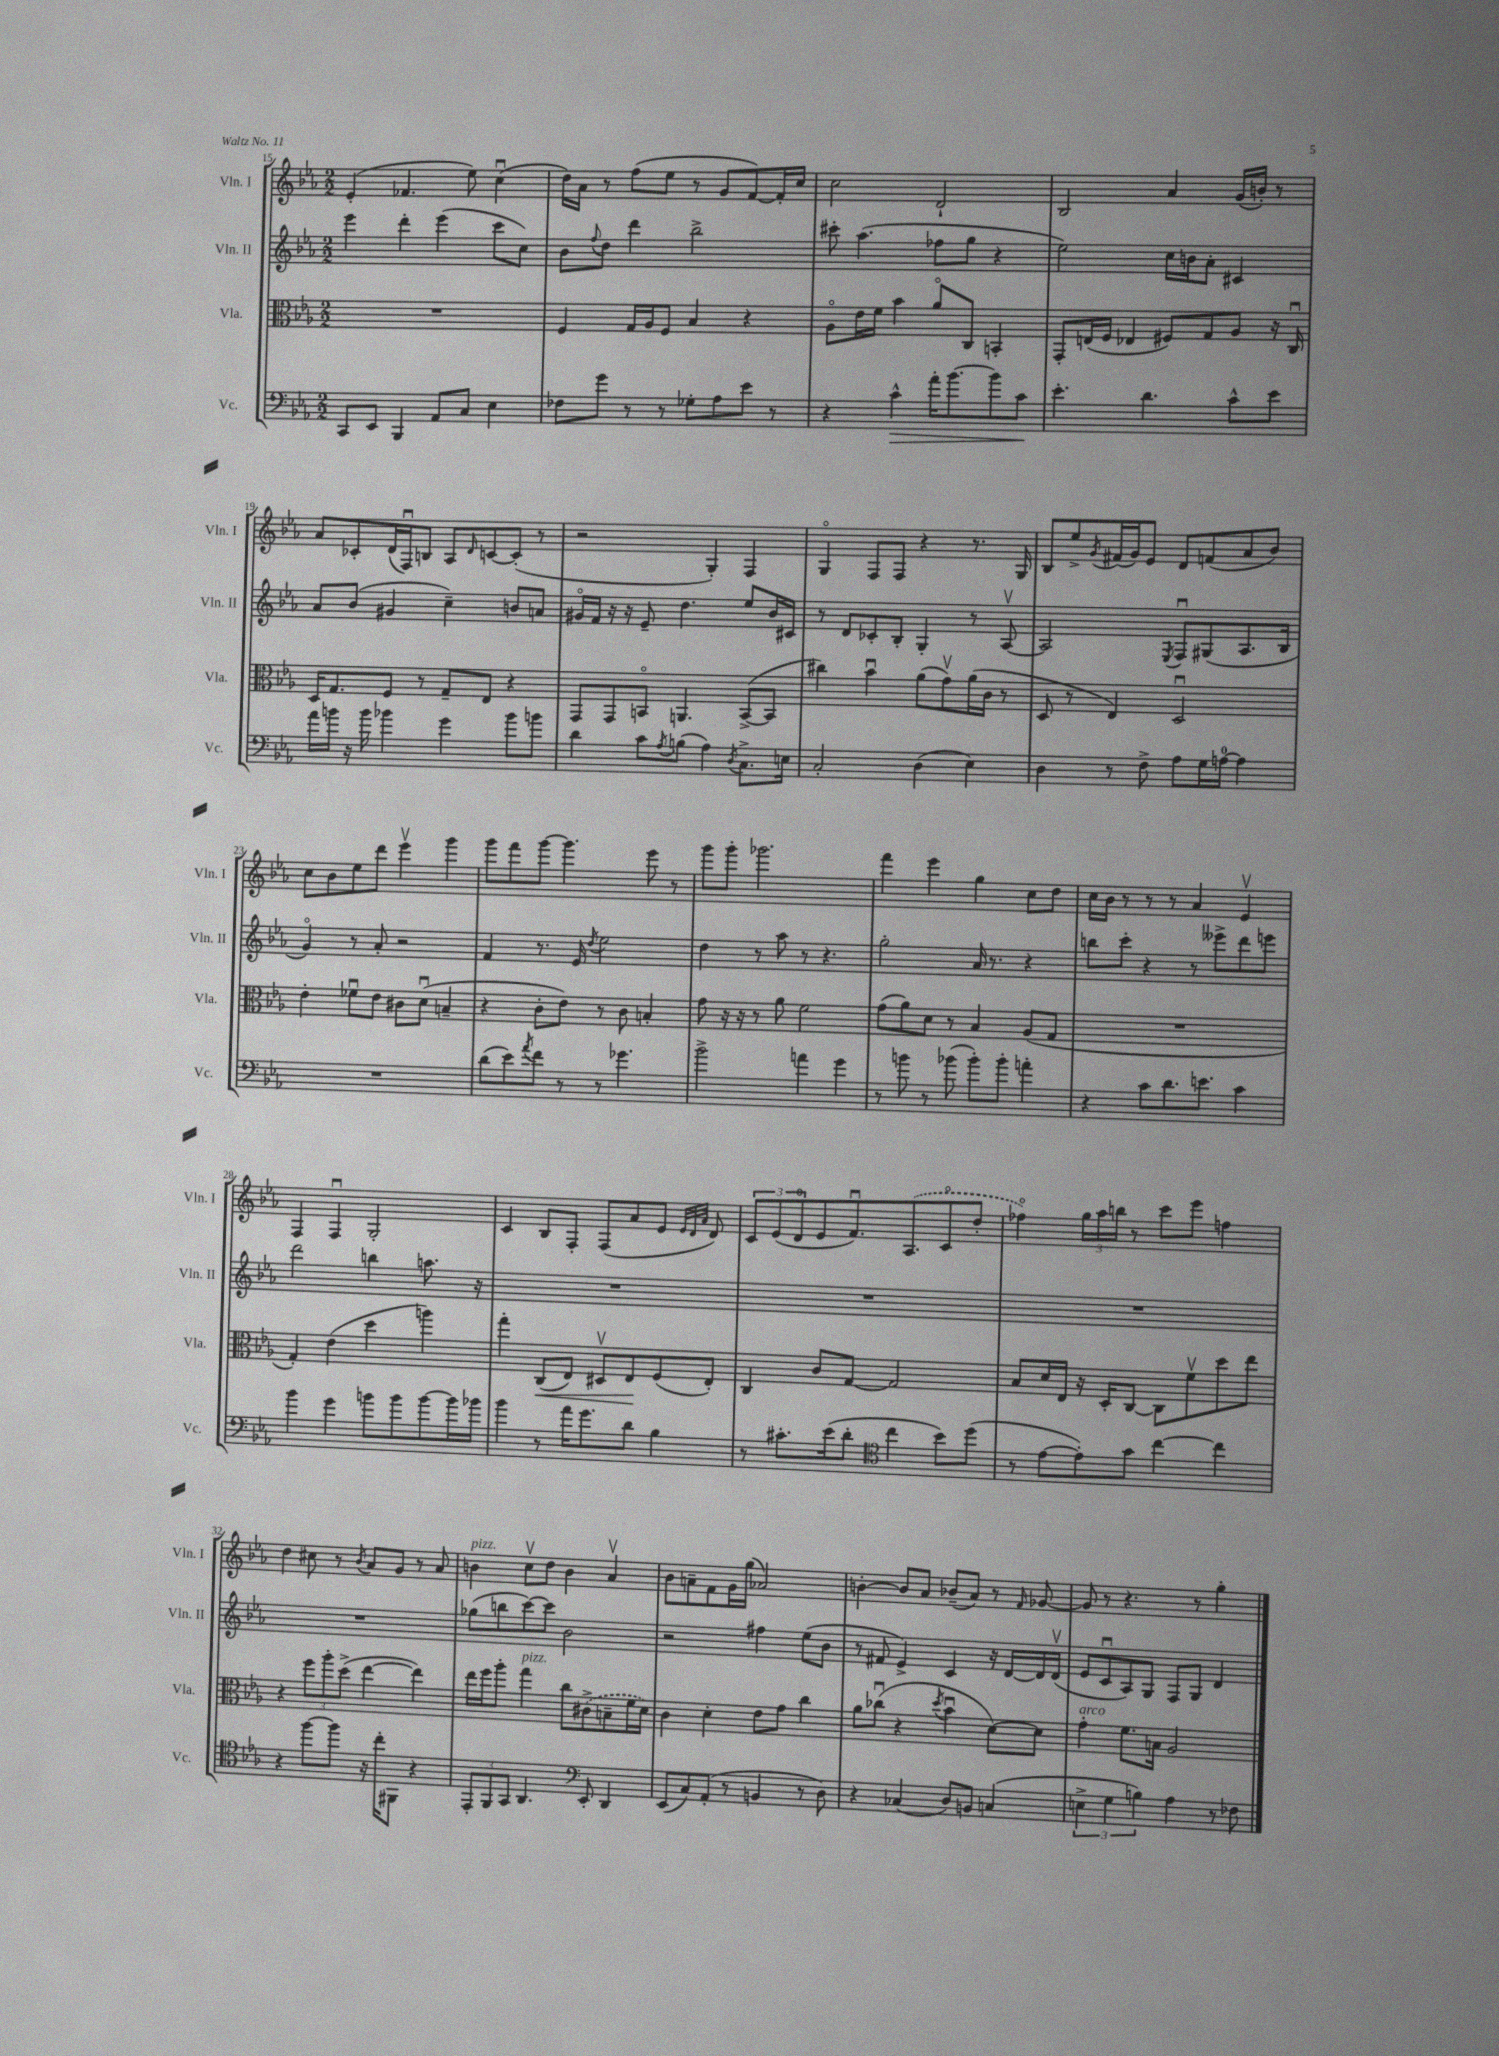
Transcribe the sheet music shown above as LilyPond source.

<<
\new StaffGroup <<
\new Staff = "s0" \with { instrumentName = "Vln. I" shortInstrumentName = "Vln. I" } {
    \clef treble \key ees \major \numericTimeSignature \time 2/2
    ees'4-.( fes'4. ees''8) c''4\downbow( |
    d''16) aes'16 r8 f''8( ees''8 r8 g'8 f'8~) f'16-. c''16 |
    c''2 d'2-! |
    bes2 aes'4 g'16( b'16-.) r8 |
    aes'8 ces'8-. d'16( f16\downbow) b8 aes8 \grace { d'16 } c'8~ c'8-.( r8 |
    r2 g4-.) f4 |
    g4\flageolet f8 f8 r4 r8. g16 |
    bes8 ees''8-> \acciaccatura { g'8 } fis'16( g'16) ees'8 d'8 f'8( aes'8 bes'8) |
    c''8 bes'8 ees''8 d'''8 ees'''4\upbow g'''4 |
    g'''8 f'''8 g'''8~ g'''4. ees'''8 r8 |
    g'''8 g'''8-. ges'''2. |
    f'''4 ees'''4 g''4 c''8 d''8 |
    c''16 bes'16 r8 r8 r8 aes'4 ees'4\upbow |
    f4 f4\downbow g2-. |
    c'4 bes8 f8-. f8( aes'8 ees'8 \grace { ees'32 d'32 aes'32 } d'8) |
    \tuplet 3/2 { c'8 ees'8( d'8-0 } ees'8 f'8.\downbow) \once \slurDashed aes8.( c'8\flageolet d''8-. |
    fes''4\flageolet) \tuplet 3/2 { g''16 aes''16 b''16 } r8 c'''8 ees'''8 f''4 |
    d''4 cis''8 r8 \acciaccatura { bes'8 } aes'8 g'8 r8 aes'8 |
    b'4^\markup { \italic "pizz." } c''8\upbow d''8 b'4 aes'4\upbow |
    bes'8 a'8-- f'8 g'16 g''16( aes'2) |
    b'4~-. b'8 aes'8 bes'8--( aes'8) r8 \grace { f'16 } ges'8~ |
    ges'8 r8 r4. r8 g''4-. \bar "|." |
}
\new Staff = "s1" \with { instrumentName = "Vln. II" shortInstrumentName = "Vln. II" } {
    \clef treble \key ees \major \numericTimeSignature \time 2/2
    ees'''4 d'''4-. ees'''4( c'''8 c''8) |
    bes'8 \appoggiatura { f''8 } d''8 d'''4 bes''2-> |
    cis'''8-. aes''4.( fes''8 g''8 r4 |
    ees''2) c''16 b'16 aes'8-. cis'4 |
    aes'8 bes'8( gis'4 c''4--) b'8 a'8 |
    gis'16\flageolet f'16 r16 r16 ees'8-- d''4. ees''8 bes'16 cis'16 |
    r8 d'8 ces'8-. bes8-. g4-. r8 aes8~\upbow |
    aes2 \acciaccatura { ees8 } f8\downbow gis8( aes8. bes16 |
    g'4\flageolet) r8 aes'8-. r2 |
    f'4 r8. ees'16 \acciaccatura { d''8 } ees''2 |
    d''4 r8 aes''8 r8 r4. |
    g''2-. aes'16 r8. r4 |
    b''8 c'''8-. r4 r8 eeses'''8-> d'''8 e'''8 |
    d'''2 b''4 a''8. r16 |
    R1 |
    R1 |
    R1 |
    R1 |
    ges''8( b''8 c'''8~) c'''8 bes'2 |
    r2 fis''4 ees''8( bes'8 |
    r8 fis'8 ees'4->) c'4 r16 d'16~ d'16 d'16\upbow( |
    ees'8 c'8\downbow aes8) g8 f8 g8 d'4 \bar "|." |
}
\new Staff = "s2" \with { instrumentName = "Vla." shortInstrumentName = "Vla." } {
    \clef alto \key ees \major \numericTimeSignature \time 2/2
    R1 |
    f4 g16 aes16 f8 bes4 r4 |
    aes8\flageolet ees'16 f'16 bes'4 aes'8\flageolet c8 b,4-. |
    g,8-. e16( f16 ees4 fis8) g8 aes8 r16 c16\downbow |
    d16 g8. f8 r8 g8-- ees8 r4 |
    g,8 g,8 b,8\flageolet a,4. b,8~->( b,8 |
    cis''4) bes'4\downbow aes'8( g'8\upbow) aes'16( c'16 r8 |
    d8 r8 ees4) d2\downbow |
    ees'4-. fes'8\downbow ees'8 cis'8 d'8\downbow( b4-- |
    r4 c'8-. ees'8) r8 c'8 b4-. |
    g'8 r16 r16 r8 aes'8 f'2 |
    g'8( aes'8) d'8 r8 bes4 aes8( g8 |
    R1 |
    g4-.) ees'4( d''4 a''4) |
    g''4-. c8\<( ees8) dis8\upbow ees8\! f8( ees8-.) |
    c4 c'8 g8~ g2 |
    bes8 d'16 ees16 r16 d16-. c8~ c8 f'8\upbow d''8 ees''8 |
    r4 \tuplet 3/2 { f''8 aes''8-. d''8->( } ees''4~ ees''4) |
    ees''16 f''16 aes''8-. g''4^\markup { \italic "pizz." } c''8 \once \slurDashed cis'8->( b8-- f'16 d'16) |
    c'4 d'4-. ees'8 g'8 c''4 |
    aes'8 ces''8\downbow( r4 \acciaccatura { d''8 } bes'4\downbow d'8~) d'8 |
    g'4-.^\markup { \italic "arco" } f'8. b16 aes2 \bar "|." |
}
\new Staff = "s3" \with { instrumentName = "Vc." shortInstrumentName = "Vc." } {
    \clef bass \key ees \major \numericTimeSignature \time 2/2
    c,8 ees,8 bes,,4 aes,8 c8 ees4 |
    fes8 g'8 r8 r8 ges8-. aes8 ees'8 r8 |
    r4 c'4-^\> aes'16-. bes'8.~ bes'8 c'8\! |
    ees'4.-. d'4. c'8-^ ees'8 |
    aes'16 b'16 r16 b'16 bes'4 g'4 bes'8 b'8 |
    d'4 c'8 \acciaccatura { aes8 } b8( aes4) \acciaccatura { d8 } c8.-> e16 |
    c2-. d4( ees4) |
    d4 r8 f8-> aes8 g16 a16-0~ a4 |
    R1 |
    d'8( ees'8) \acciaccatura { aes'8 } f'8 r8 r8 ges'4. |
    bes'2-> a'4 g'4 |
    r8 b'8 r8 bes'8( bes'8-.) bes'8-. a'4-. |
    r4 c'8 d'8. e'8. c'4 |
    bes'4 g'4 b'8 b'8 b'8~ b'16 bes'16 |
    bes'4 r8 aes'16 g'8. d'8 bes4 |
    r8 cis'8.-. ees'16( d'8-. \clef tenor c''4 bes'8) d''8( |
    r8 ees'8~ ees'8-.) g'8 c''4~ c''4 |
    r4 f''8~ f''8 r16 c''16-. fis,8 r4 |
    \tuplet 3/2 { ees,8-. f,8 g,8 } aes,4. \clef bass ees,8-. d,4 |
    ees,8( c8) aes,8-.( r8 b,4 r8 d8) |
    r4 ces4( d8) b,8 c4( |
    \tuplet 3/2 { e4-> g4 b4) } aes4 r8 fes8 \bar "|." |
}
>>
>>
\layout { \context { \Score currentBarNumber = #15 } }
